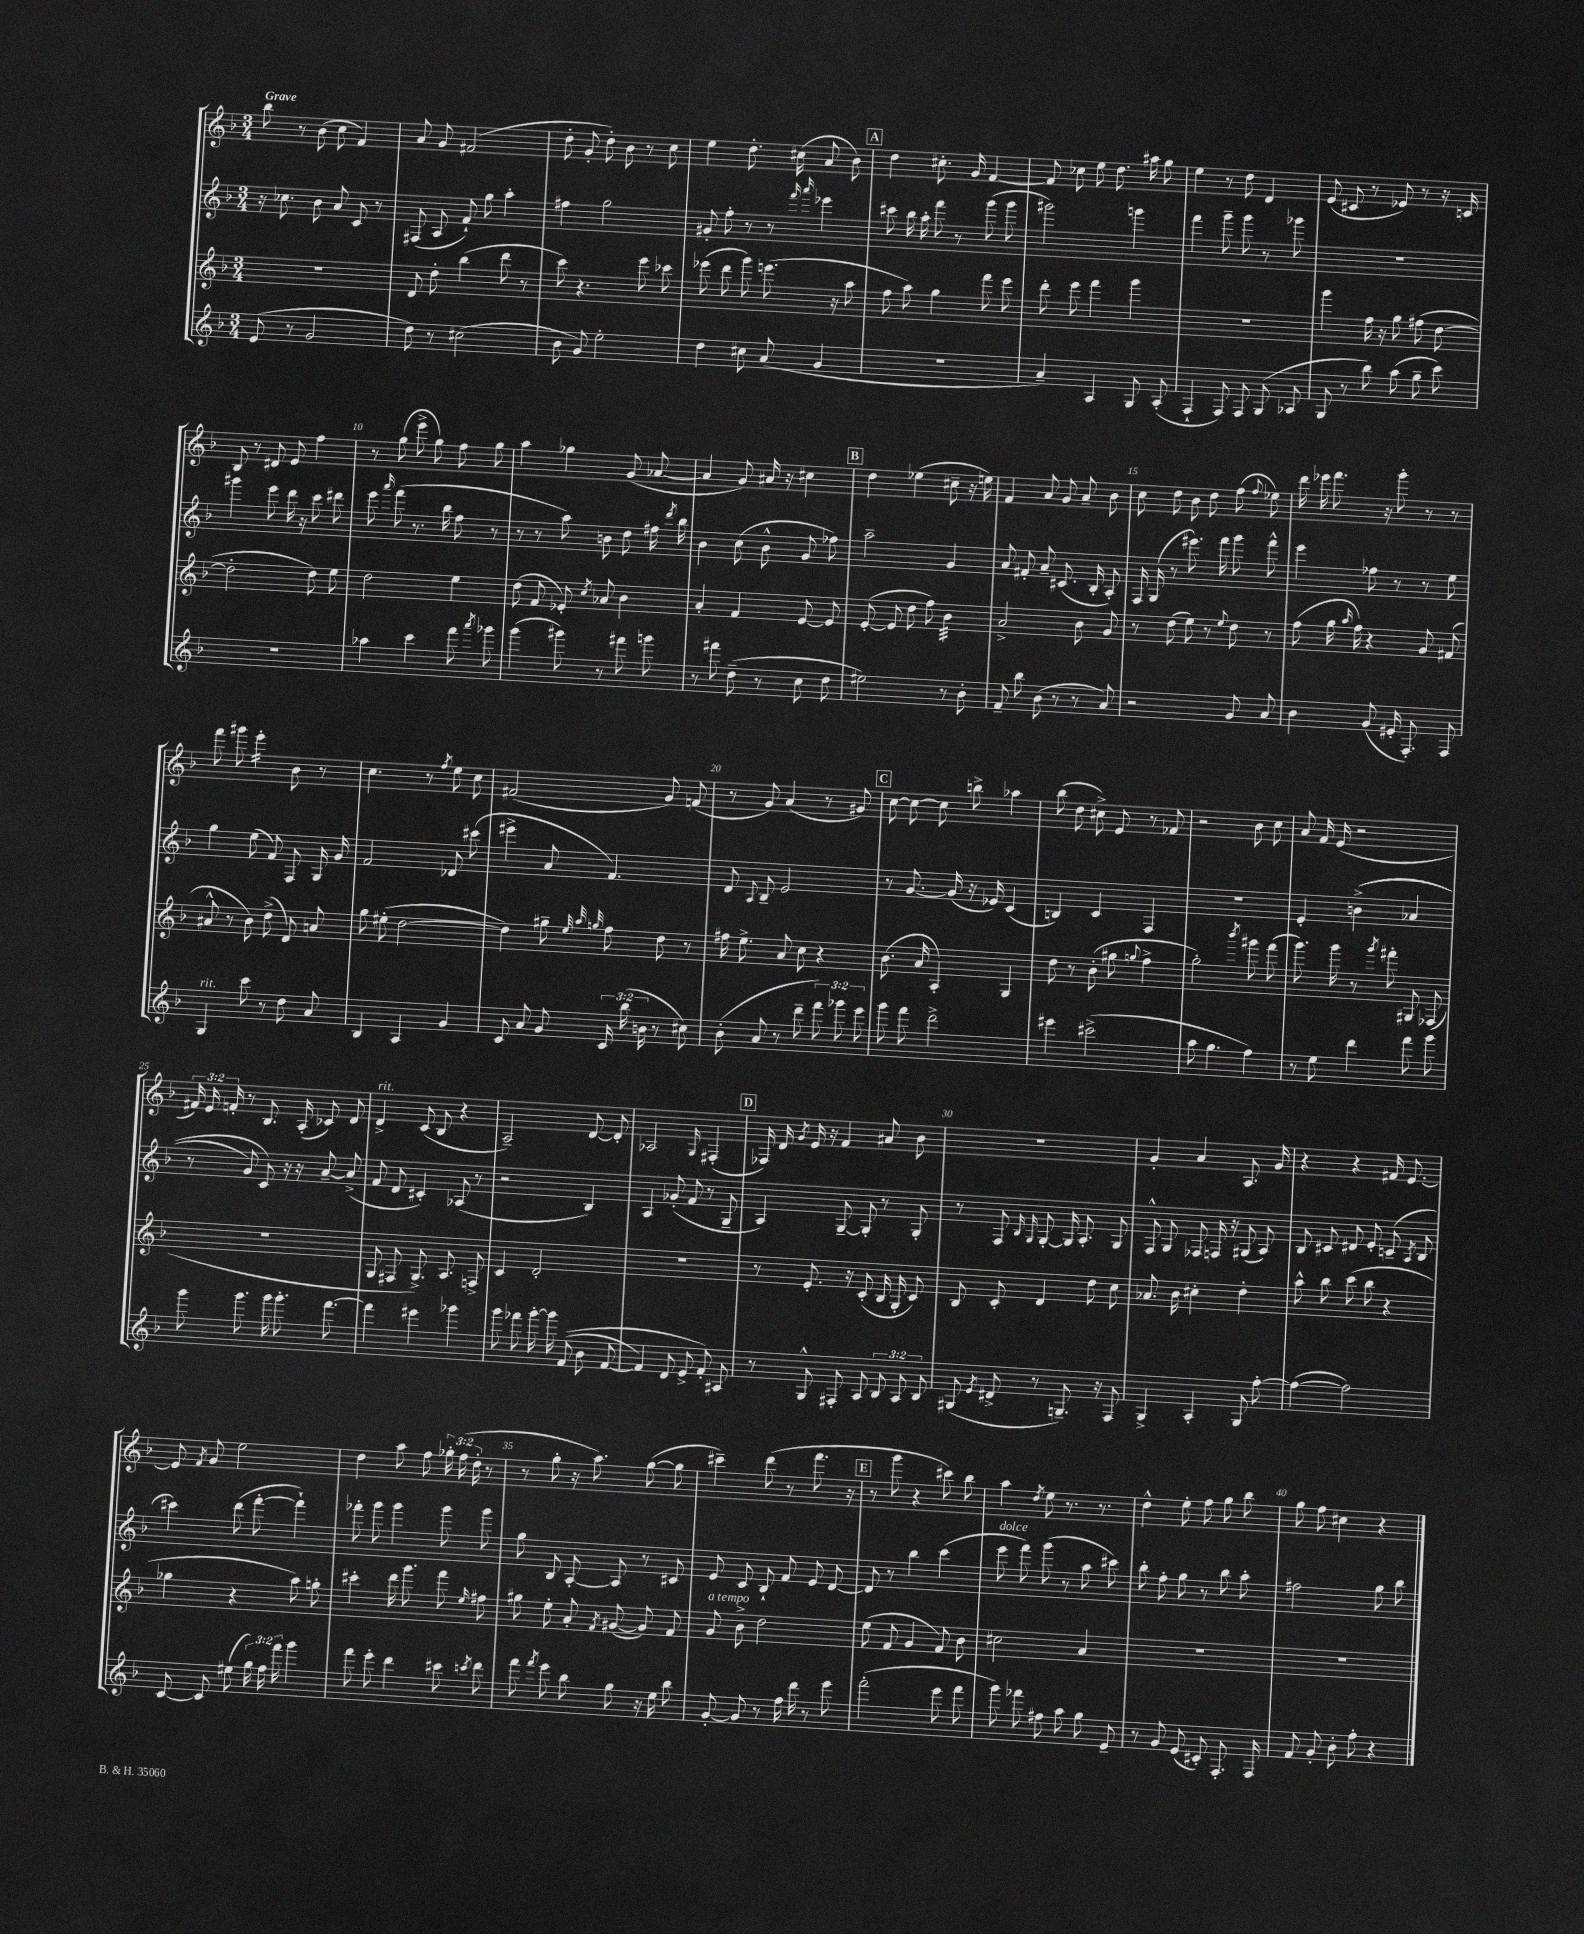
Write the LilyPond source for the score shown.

<<
\new StaffGroup <<
\new Staff = "s0" {
    \clef treble \key f \major \numericTimeSignature \time 3/4 \override Staff.TupletNumber.text = #tuplet-number::calc-fraction-text \tempo "Grave"
    \autoBeamOff bes''8 r8 bes'8( c''8 f'4) |
    a'8 g'8 fis'2( |
    d''8-. g'8-. d''8-.) bes'8 r8 c''8 |
    e''4 d''8.-. cis''16( a'8 bes'8) |
    \mark \markup { \box "A" } d''4 cis''8.-. g'16 f'4~ |
    f'8 ces''8 e''8 d''8. ais''16 g''8 |
    e''4 r8 d''8 d'4 |
    e'8( cis'8 r8 ees'8) r8 r16 c'16 |
    bes8 r8 dis'8 e'8 f''4 |
    r8 g''8( e'''8-> g''8) f''8 g''8 |
    a''4 ges''4 g'8( aes'8~ |
    aes'4 g'8) ais'16 r16 cis''4 |
    \mark \markup { \box "B" } d''4 ees''4( cis''8-- r16 e''16) |
    f'4 a'8 g'8 a'8-- bes'8 |
    c''8 d''8 bes'8 d''8 f''8( \appoggiatura { f''8 } ees''8) |
    d'''16 ees'''16 f'''8. r16 g'''8-. r8 r8 |
    f'''8 gis'''8 e'''4:16-. bes'8 r8 |
    c''4. r8 \acciaccatura { f''8 } e''8 c''8 |
    fis'2( g'8) f'8( |
    r8 g'8) a'4( r8 gis'8) |
    \mark \markup { \box "C" } c''8~ c''8~ c''8 b''8-> aes''4 |
    bes''8( d''8 cis''8->) e'8 r8 fes'8 |
    r2 bes'8 c''8 |
    a'8 f'16 e'16( r2 |
    \tuplet 3/2 { fis'16) e'16 f'16-. } r8 bes8. a16-.( ces'8) d'8 |
    d'4->^\markup { \italic "rit." } c'8( bes8 r4 |
    a2--) d'8~ d'8-. |
    aes2 \grace { g16 } fis4-.( |
    \mark \markup { \box "D" } fes16) d'16 \acciaccatura { g'8 } e'16 r16 f'4 ais'8 bes'8 |
    R2. |
    g'4-. a'4 a8. g'16 |
    r4 r4 fis'16 e'8.~ |
    e'8 \acciaccatura { f'8 } g'8 e''2 |
    d''4 a''8 f''8 \tuplet 3/2 { ges''16-. f''16( d''16-. } r8 |
    r8 g''8-. r16 a''8.) g''8~( g''8 |
    cis'''4--) d'''8( r8 f'''8. r16 |
    \mark \markup { \box "E" } r8 g'''8 r4 cis'''8) bes''8 |
    a''4 \acciaccatura { d''8 } e''8 r8. r8. |
    d''4-^ e''8-. f''8 g''8 bes''8 |
    g''8 f''8 cis''4 r4 \bar "|." |
}
\new Staff = "s1" {
    \clef treble \key f \major \numericTimeSignature \time 3/4
    \autoBeamOff r16 ces''8. bes'8 a'8 c'8 r8 |
    fis8( a8 f'8-!) g''8 a''4-. |
    fis''4 g''2 |
    gis'8-. f''8-. r8 r8 \grace { f'''16 a'''16 } ees'''4 |
    \mark \markup { \box "A" } cis'''8 bes''16 a''16-. f'''8 r8 g'''8( g'''8 |
    gis'''2) g'''4 |
    f'''4 g'''8-- g'''8 r8 ges'''8 |
    R2. |
    gis'''4 e'''8 d'''16 r16 c'''8 dis'''8 |
    e'''8 \grace { a'''16 } f'''8( r8. bes''16 f''8 r8 |
    r8 r8 a''8) b'8 d''8 fis''16 \acciaccatura { d'''8 } bes''16 |
    bes'4 c''8( bes'8-^ g'8 fes''8) |
    \mark \markup { \box "B" } a''2-- g'4 |
    a'8 fis'8-. a'8-- cis'8.( bes16-. a8-.) |
    f16 g16( r8 eis'''8.) f'''16 g'''8 f'''8-^ |
    e'''4 fes''8 r8 r8 e''8 |
    g''4 e''8( f'8) f8 g16 g'16 |
    f'2 des'8 cis'''8( |
    eis'''4-> a'8 f'4.) |
    d'8 \appoggiatura { a8 } bes8-- e'2 |
    \mark \markup { \box "C" } r8 g'8.~ g'16( r16 ees'16) c'4( |
    b4) c'4 f4 |
    R2. |
    e'4-. b'4->(\( aes'4 |
    r8 g'8) c'8\) r16 r16 a'8~-- a'8->( |
    f'8 d'8 cis'4-.) aes8( r8 |
    r2 bes4) |
    a4 ges'8-.( f'8 r8 g8-- |
    \mark \markup { \box "D" } a4) g8~-- g8-. r8 g8-. |
    r8 f8 \grace { bes16 g16 } g8~-. g16 a8.-. g8 |
    f8-^ g8 fes8 f16 r16 gis8( a8) |
    bes8 cis'8 dis'8 e'8-. c'8--( \acciaccatura { a8 } bes8 |
    cis'''4) d'''8( f'''8~-. f'''4-!) |
    fes'''8-. g'''8 g'''4 g'''8 g'''8 |
    g''8 bes8 a8~-. a8 r8 cis'8 |
    e'8 c'8 bes8-! f'8 e'8 d'8~ |
    \mark \markup { \box "E" } d'8 r8 bes''4 c'''4( |
    e'''8^\markup { \italic "dolce" } f'''8) g'''8( r8 a''8 cis'''8) |
    bes''8-. f''8-. g''8 r8 bes''8 a''8-. |
    fis''2 g''8 bes''8 \bar "|." |
}
\new Staff = "s2" {
    \clef treble \key f \major \numericTimeSignature \time 3/4
    \autoBeamOff R2. |
    d'8 d''8-. bes''4( d'''8 r8 |
    c'''8) r4. e'''8 ces'''8 |
    ees'''8( d'''8 g'''8) e'''8.( r16 a''8 |
    \mark \markup { \box "A" } f''8 a''8) g''4 f'''8 e'''8 |
    d'''8-. e'''8 f'''4 g'''4 |
    R2. |
    g'''4 f''16 r16 g''8 fis''8( d''8~ |
    d''2-. d''8) e''8 |
    d''2 e''4 |
    d''8( f'8 ees'8-.) \acciaccatura { c''8 } aes'8 bes'4 |
    a'4-. f'4 e'8~ e'8 |
    \mark \markup { \box "B" } e'8~-.( e'8 d''8 f''8) bes'4:32 |
    a'2-> bes'8 g'8 |
    r8 d''8( e''8) r8 \appoggiatura { e''8 } d''8 r8 |
    f''8( g''16 \grace { a''16 } f''16) r4 g'8 fis'8( |
    ais'8-^ r8 bes'8) d''8->( d'8) a'8 |
    g''8 eis''8-.( d''2~ |
    d''4) gis''8-- \grace { e''32 a''32 g''32 } f''8 d''8 r8 |
    fis''16 e''8.-> a'8 c''8 r4 |
    \mark \markup { \box "C" } bes'8.( a'16 a4-.) g4 |
    d''8 r8 bes'8-.( gis''8 \appoggiatura { g''8 } f''4-> |
    g''2-.) \acciaccatura { bes'''8 } gis'''8 f'''8( |
    g'''8.) g'''16 r8 \acciaccatura { g'''8 } fis'''8-. gis8 fes8( |
    R2. |
    g8 fis8 g8.->) a8. f8-> |
    c'4 d'2-. |
    R2. |
    \mark \markup { \box "D" } r8 e'8.-. r16 c'8-.( bes16 g16-. c'8) |
    bes8 c'8-. d'4 d''8 c''8 |
    aes'8. bes'16 cis''4-. d''4-. |
    a''8-^ bes''8 c'''8( bes''8 r4 |
    ges''4 r4 a''8) g''8-. |
    cis'''4-. d'''16 g'''8. f'''8 \grace { e''16 } fis''8 |
    gis''8 e''8-. a'8-. \acciaccatura { f'8 } gis'8~( gis'8) f'8 |
    g'8^\markup { \italic "a tempo" } bes'8-> d''2 |
    \mark \markup { \box "E" } e''8( f'8 g'4 f'8) bes'8 |
    cis''2 a'4 |
    R2. |
    R2. \bar "|." |
}
\new Staff = "s3" {
    \clef treble \key f \major \numericTimeSignature \time 3/4 \override Staff.TupletNumber.text = #tuplet-number::calc-fraction-text
    \autoBeamOff e'8( r8 g'2 |
    d''8) r8 cis''2( |
    bes'8 g'8) e''2-. |
    d''4 cis''8 a'8( g'4 |
    \mark \markup { \box "A" } R2. |
    a'4--) a4 g8 a8-.( |
    f4-! f8) f8 g8( aes8 |
    g8 r8 bes''8) a''8( g''8-- c'''8) |
    R2. |
    aes''4 c'''4 f'''8 \acciaccatura { a'''8 } ges'''8 |
    g'''4( gis'''8) r8 fis'''8 g'''8 |
    r8 fis'''8 d''8--( r8 c''8 d''8 |
    \mark \markup { \box "B" } eis''2) r8 bes'8-. |
    f'8-- bes''8 bes'8( r8 r8 a'8) |
    r2 g'8 a'8 |
    bes'4 g'8( eis'16-. f8.-.) f8 |
    g4^\markup { \italic "rit." } c'''8 r8 d''8 a'8 |
    bes4 a4 g'4 |
    c'8 a'8 g'8 \tuplet 3/2 { c'16 bes''16( b'16 } r8 cis''8) |
    bes'8-.( a'8 r8 d'''8-- \tuplet 3/2 { f'''8) ges'''8 e'''8 } |
    \mark \markup { \box "C" } g'''8 f'''8 d'''2-> |
    eis'''4 cis'''2->( |
    a''8 g''4. f''4) |
    r8 e''8 d'''4 f'''8 g'''8 |
    g'''8 g'''8. g'''16 g'''8.-. f'''8.~ |
    f'''4 eis'''4 ges'''4 |
    g'''8 fes'''8 g'''16~-. g'''16 f'8(\( bes'8 f'8~ |
    f'4) d'8 e'8-> f'8-.\) ais8 |
    \mark \markup { \box "D" } r8 g8-^ fis8-. a8 \tuplet 3/2 { bes8 a8 bes8 } |
    gis8( \acciaccatura { e'8 } dis'8-> r8 g8.--) r16 f8 |
    g4-> a4-. g8 f''8~-. |
    f''4~( f''2) |
    c'8~ c'8 eis''8( \tuplet 3/2 { g''16) f''16 f'''16 } g'''4 |
    f'''8 e'''8-. d'''4 cis'''8 \acciaccatura { c'''8 } d'''8 |
    f'''8 \acciaccatura { f'''8 } e'''8 bes''8 g''8 r16 e''16 bes''8 |
    g'8~-. g'8 r8 f''16 d'''16 r8 e'''8 |
    \mark \markup { \box "E" } f'''2-.( e'''8 f'''8 |
    g'''8) fes'''8 fis''8 a''8 g''8 e'8-- |
    r8 g'8 e'8( cis'8-.) f8.-. f16 |
    f'8 g'8-. bes'8-. f''8-. r4 \bar "|." |
}
>>
>>
\layout { \context { \Score \override BarNumber.break-visibility = ##(#f #t #t) barNumberVisibility = #(every-nth-bar-number-visible 5) } }
